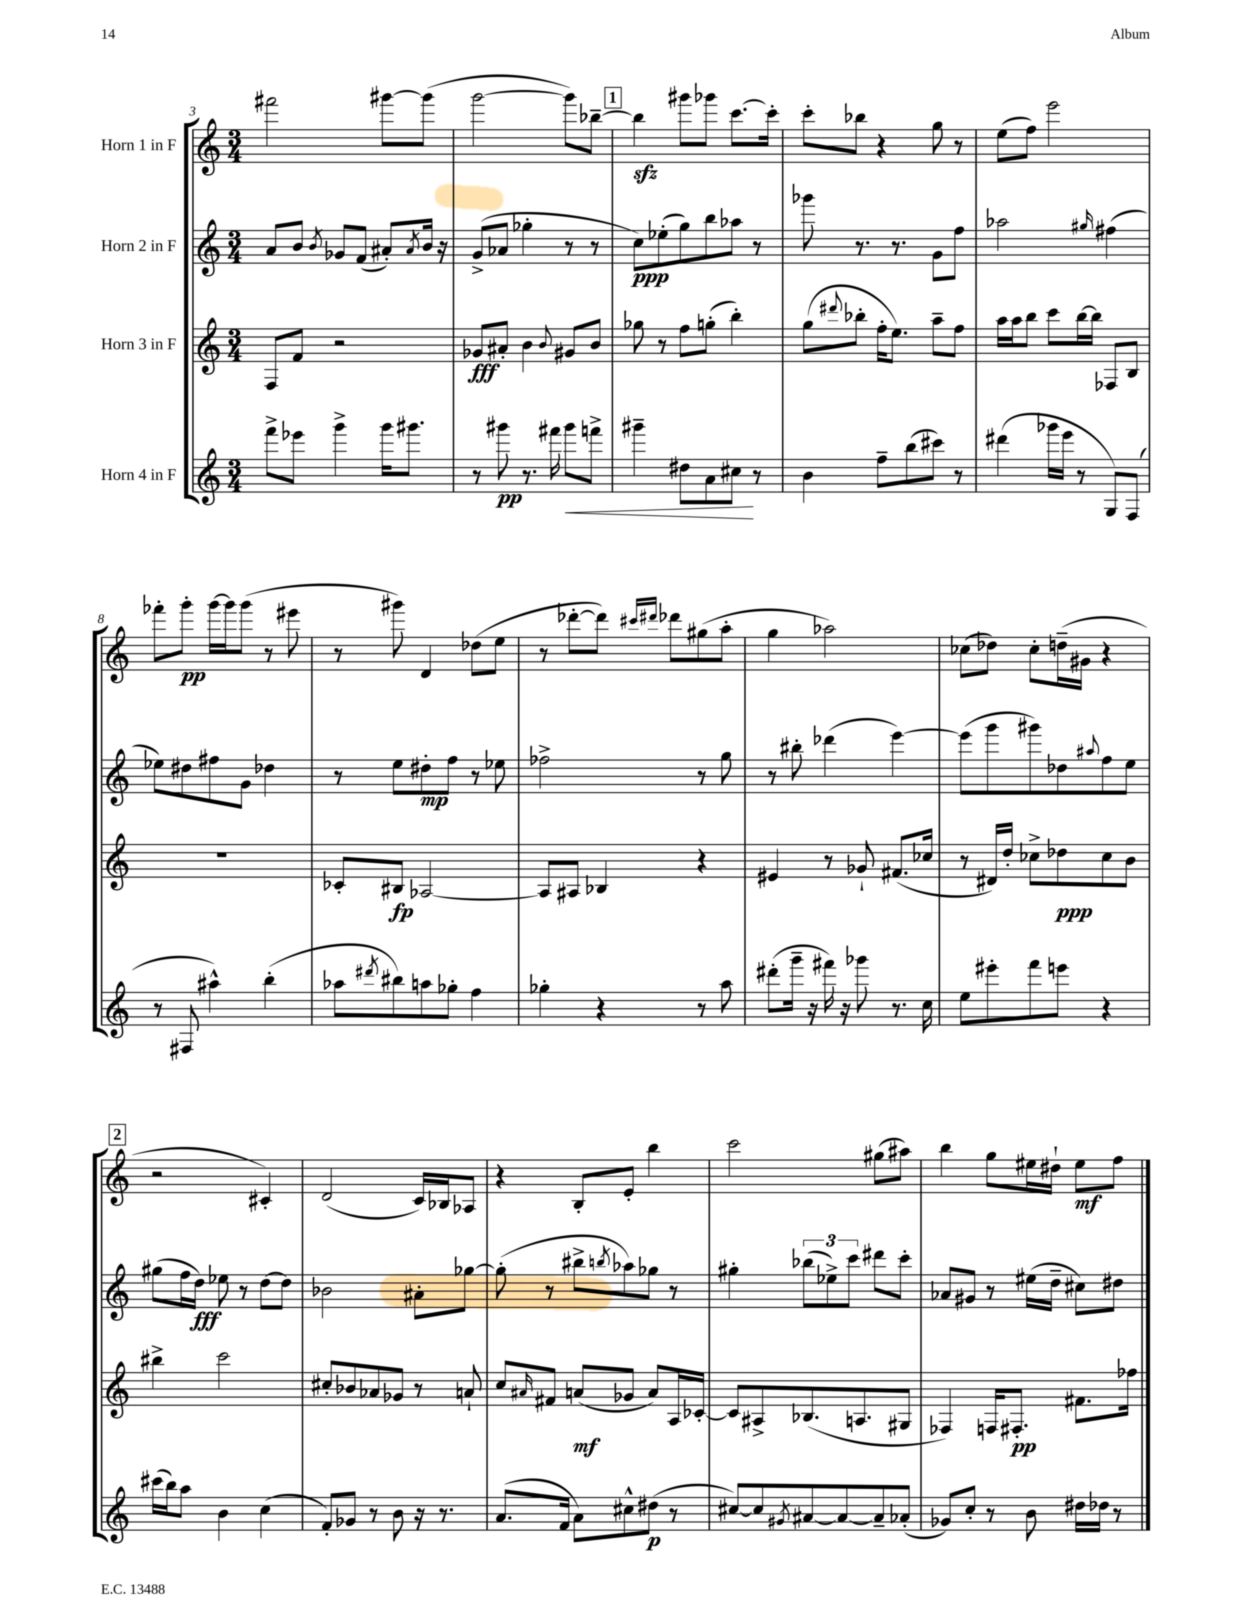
<<
\new StaffGroup <<
\new Staff = "s0" \with { instrumentName = "Horn 1 in F" } {
    \clef treble \key c \major \numericTimeSignature \time 3/4
    fis'''2 gis'''8~ gis'''8( |
    g'''2~ g'''8) bes''8~-- |
    \mark \markup { \box "1" } bes''4\sfz gis'''8 ges'''8 c'''8.~ c'''16-. |
    c'''8-. bes''8 r4 g''8 r8 |
    e''8( f''8) e'''2 |
    fes'''8-. g'''8-.\pp g'''16~ g'''16 g'''8( r8 eis'''8 |
    r8 gis'''8) d'4 des''8( e''8 |
    r8 des'''8~-. des'''8) \grace { cis'''16 dis'''16 } des'''8 gis''8( a''8-. |
    g''4 aes''2) |
    ces''8( des''8) ces''8-. d''16--( gis'16 r4 |
    \mark \markup { \box "2" } r2 cis'4-.) |
    d'2( c'16) bes16 aes8 |
    r4 b8-. e'8-. b''4 |
    c'''2 gis''8( ais''8) |
    b''4 g''8 eis''16 dis''16-! eis''8\mf f''8 \bar "|." |
}
\new Staff = "s1" \with { instrumentName = "Horn 2 in F" } {
    \clef treble \key c \major \numericTimeSignature \time 3/4
    a'8 b'8 \acciaccatura { b'8 } ges'8 f'8( ais'8-.) \acciaccatura { ais'8 } b'16 r16 |
    g'8->( aes'8 ges''4-. r8 r8 |
    \mark \markup { \box "1" } c''8\ppp) ees''8-.( g''8) b''8 aes''8 r8 |
    ges'''8 r8. r8. g'8 f''8 |
    aes''2 \grace { gis''16 } fis''4( |
    ees''8) dis''8 fis''8 g'8 des''4 |
    r8 e''8 dis''8-.\mp f''8 r8 ees''8 |
    fes''2-> r8 g''8 |
    r8 bis''8-. des'''4( e'''4~) |
    e'''8( g'''8 gis'''8) des''8 \appoggiatura { ais''8 } f''8 e''8 |
    \mark \markup { \box "2" } gis''8( f''16 d''16\fff) ees''8 r8 d''8~ d''8 |
    bes'2 ais'8-. ges''8~ |
    ges''8-.( r8 bis''8-> \acciaccatura { b''8 } aes''8) ges''8 r8 |
    gis''4-. \tuplet 3/2 { bes''8( ees''8->) c'''8 } dis'''8 c'''8-. |
    aes'8 gis'8 r8 eis''16( d''16-- cis''8) dis''8 \bar "|." |
}
\new Staff = "s2" \with { instrumentName = "Horn 3 in F" } {
    \clef treble \key c \major \numericTimeSignature \time 3/4
    f8 f'8 r2 |
    ges'8\fff ais'8-. b'4 \appoggiatura { b'8 } gis'8 b'8 |
    \mark \markup { \box "1" } ges''8 r8 f''8 g''8-.( b''4-.) |
    g''8( \appoggiatura { dis'''8 } bes''8-. f''16-. e''8.) a''8-- f''8 |
    a''16 a''16 b''8 c'''8 b''16~ b''16 fes8 b8 |
    R2. |
    ces'8-. bis8\fp aes2~ |
    aes8 ais8 bes4 r4 |
    eis'4 r8 ges'8-! fis'8.( ces''16 |
    r8 dis'16) d''16-. ces''8-> des''8\ppp ces''8 b'8 |
    \mark \markup { \box "2" } bis''4-> c'''2 |
    cis''8-. bes'8 aes'8 ges'8 r8 a'8-! |
    c''8 \grace { ais'16 } fis'8 a'8\mf( ges'8 a'8) a16 ces'16~-. |
    ces'8 ais8-> bes8.( a8. gis8 |
    fes4) f16 fis8.-.\pp fis'8. fes''16 \bar "|." |
}
\new Staff = "s3" \with { instrumentName = "Horn 4 in F" } {
    \clef treble \key c \major \numericTimeSignature \time 3/4
    f'''8-> ees'''8 g'''4-> g'''16 gis'''8. |
    r8 gis'''8\pp r8. fis'''16 gis'''8\< f'''8-> |
    \mark \markup { \box "1" } gis'''4-- dis''8 a'8 cis''8\! r8 |
    b'4 f''8-- b''8( cis'''8) r8 |
    dis'''4( ges'''16 e'''16 r8 g8) f8( |
    r8 fis8 ais''4-^) b''4-.( |
    aes''8 \acciaccatura { dis'''8 } bis''8) a''8 ges''8-. f''4 |
    ges''4-. r4 r8 a''8 |
    dis'''8-.( g'''16-- r16 fis'''16) r16 ges'''8 r8. c''16 |
    e''8 eis'''8-. f'''8 e'''8 r4 |
    \mark \markup { \box "2" } cis'''16( b''16) a''8 b'4 c''4( |
    f'8-.) ges'8 r8 b'8 r16 r8. |
    a'8.( f'16 a'8) cis''8-^ dis''8\p( r8 |
    cis''8~) cis''8 \acciaccatura { gis'8 } ais'8~ ais'8~ ais'8-- aes'8-.( |
    ges'8) c''8-. r8 b'8 dis''16 des''16 r8 \bar "|." |
}
>>
>>
\layout { \context { \Score currentBarNumber = #3 } }
